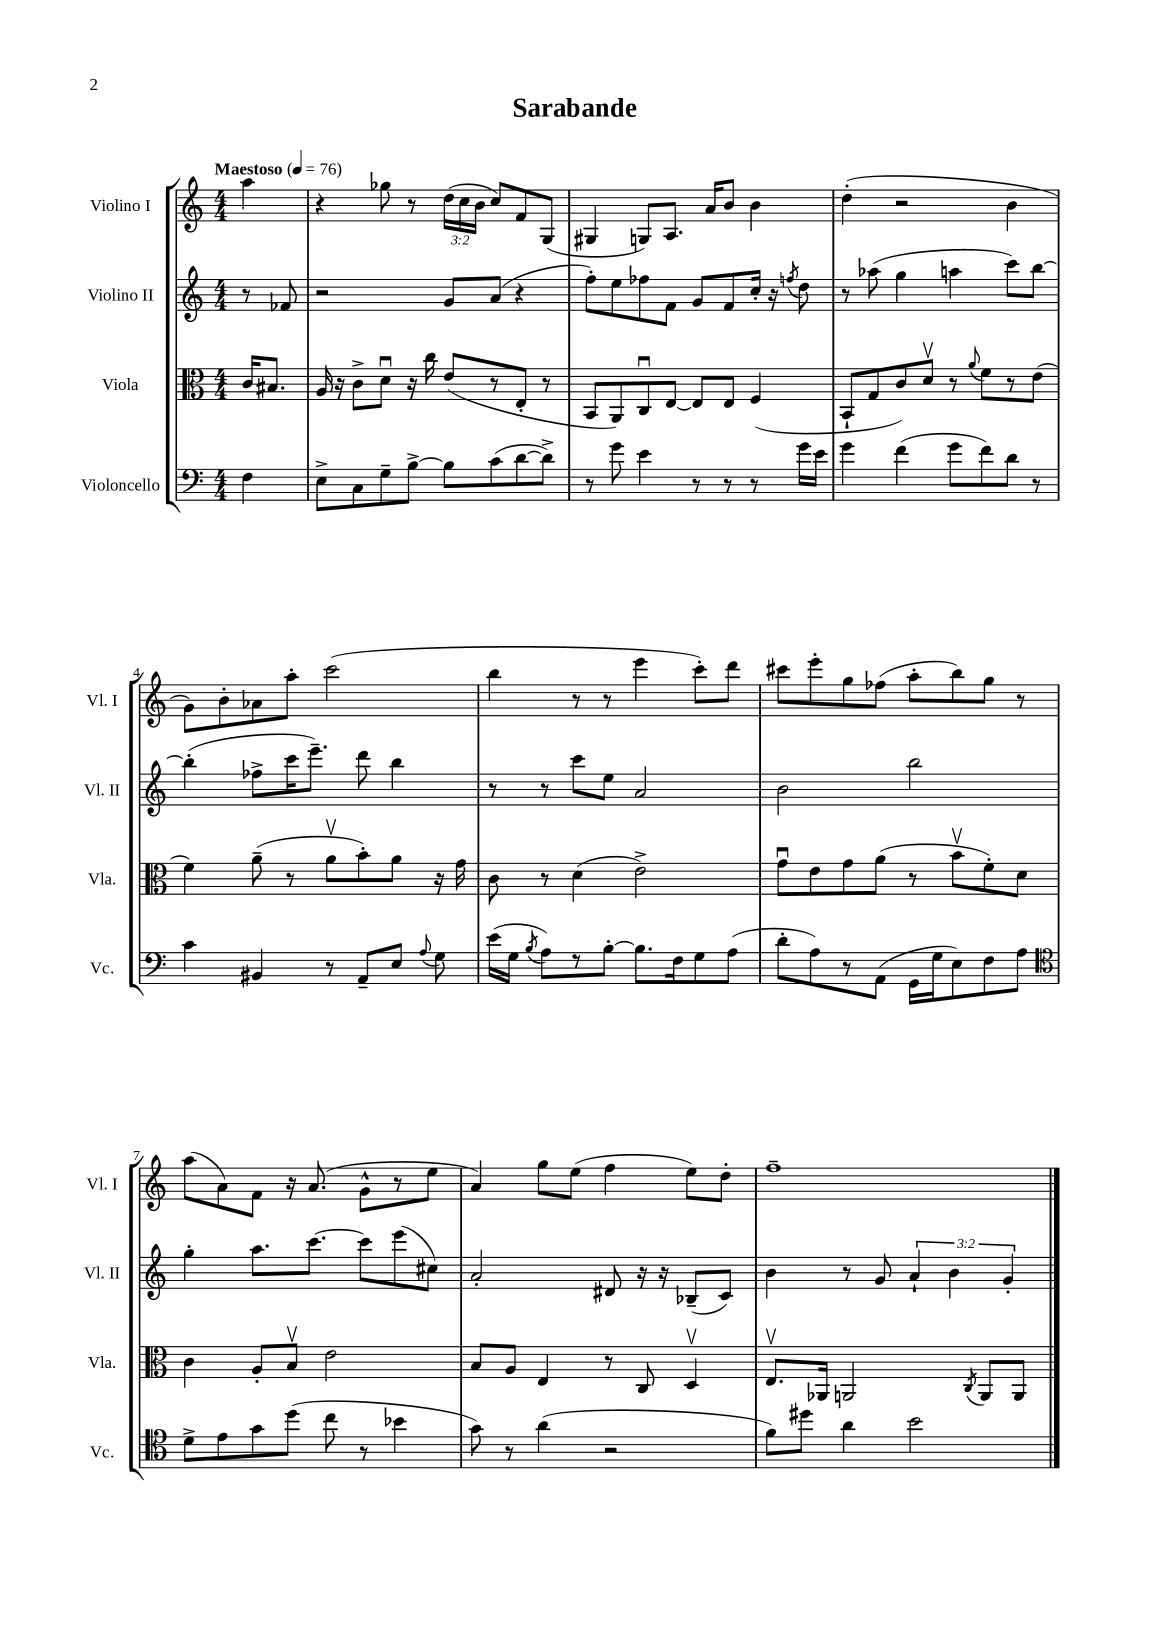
\header { title = "Sarabande" }
<<
\new StaffGroup <<
\new Staff = "s0" \with { instrumentName = "Violino I" shortInstrumentName = "Vl. I" } {
    \clef treble \key c \major \numericTimeSignature \time 4/4 \override Staff.TupletNumber.text = #tuplet-number::calc-fraction-text \partial 4 \tempo "Maestoso" 4 = 76
    \autoBeamOff a''4 |
    r4 ges''8 r8 \tuplet 3/2 { d''16[( c''16 b'16] } c''8[) f'8 g8]( |
    gis4 g8[) a8.] a'16[ b'8] b'4 |
    d''4-.( r2 b'4 |
    g'8[) b'8-. aes'8 a''8]-. c'''2( |
    b''4 r8 r8 e'''4 c'''8[-.) d'''8] |
    cis'''8[ e'''8-. g''8 fes''8]( a''8[-. b''8) g''8] r8 |
    a''8[( a'8) f'8] r16 a'8.( g'8[-^ r8 e''8] |
    a'4) g''8[ e''8]( f''4 e''8[) d''8]-. |
    f''1-- \bar "|." |
}
\new Staff = "s1" \with { instrumentName = "Violino II" shortInstrumentName = "Vl. II" } {
    \clef treble \key c \major \numericTimeSignature \time 4/4 \override Staff.TupletNumber.text = #tuplet-number::calc-fraction-text \partial 4
    \autoBeamOff r8 fes'8 |
    r2 g'8[ a'8]( r4 |
    f''8[-.) e''8 fes''8 f'8] g'8[ f'8 c''16]-. r16 \acciaccatura { f''8 } d''8 |
    r8 aes''8( g''4 a''4 c'''8[) b''8]~ |
    b''4-.( fes''8[-> c'''16 e'''8.]--) d'''8 b''4 |
    r8 r8 c'''8[ e''8] a'2 |
    b'2 b''2 |
    g''4-. a''8.[ c'''8.]~ c'''8[ e'''8( cis''8]) |
    a'2-. dis'8 r16 r16 bes8[--( c'8]) |
    b'4 r8 g'8 \tuplet 3/2 { a'4-! b'4 g'4-. } \bar "|." |
}
\new Staff = "s2" \with { instrumentName = "Viola" shortInstrumentName = "Vla." } {
    \clef alto \key c \major \numericTimeSignature \time 4/4 \partial 4
    \autoBeamOff c'16[ bis8.] |
    a16 r16 c'8[-> d'8]\downbow r16 c''16 e'8[( r8 e8]-. r8 |
    b,8[ a,8) c8\downbow e8]~ e8[ e8] f4( |
    b,8[-! g8 c'8) d'8]\upbow r8 \appoggiatura { a'8 } f'8[ r8 e'8]( |
    f'4) a'8--( r8 a'8[\upbow b'8-.) a'8] r16 g'16 |
    c'8 r8 d'4( e'2->) |
    g'8[\downbow e'8 g'8 a'8]( r8 b'8[\upbow f'8-.) d'8] |
    c'4 a8[-. b8]\upbow e'2 |
    b8[ a8] e4 r8 c8 d4\upbow |
    e8.[\upbow aes,16] a,2 \acciaccatura { c8 } a,8[ a,8] \bar "|." |
}
\new Staff = "s3" \with { instrumentName = "Violoncello" shortInstrumentName = "Vc." } {
    \clef bass \key c \major \numericTimeSignature \time 4/4 \partial 4
    \autoBeamOff f4 |
    e8[-> c8 g8-- b8]~-> b8[ c'8( d'8~ d'8]->) |
    r8 g'8 e'4 r8 r8 r8 g'16[ e'16] |
    g'4 f'4( g'8[ f'8) d'8] r8 |
    c'4 bis,4 r8 a,8[-- e8] \appoggiatura { a8 } g8 |
    e'16[( g16] \acciaccatura { b8 } a8[) r8 b8]~-. b8.[ f16 g8 a8]( |
    d'8[-. a8) r8 a,8]( g,16[ g16 e8) f8 a8] |
    \clef tenor d'8[-> e'8 g'8 d''8]( c''8 r8 bes'4 |
    g'8) r8 a'4( r2 |
    f'8[) dis''8] a'4 b'2 \bar "|." |
}
>>
>>
